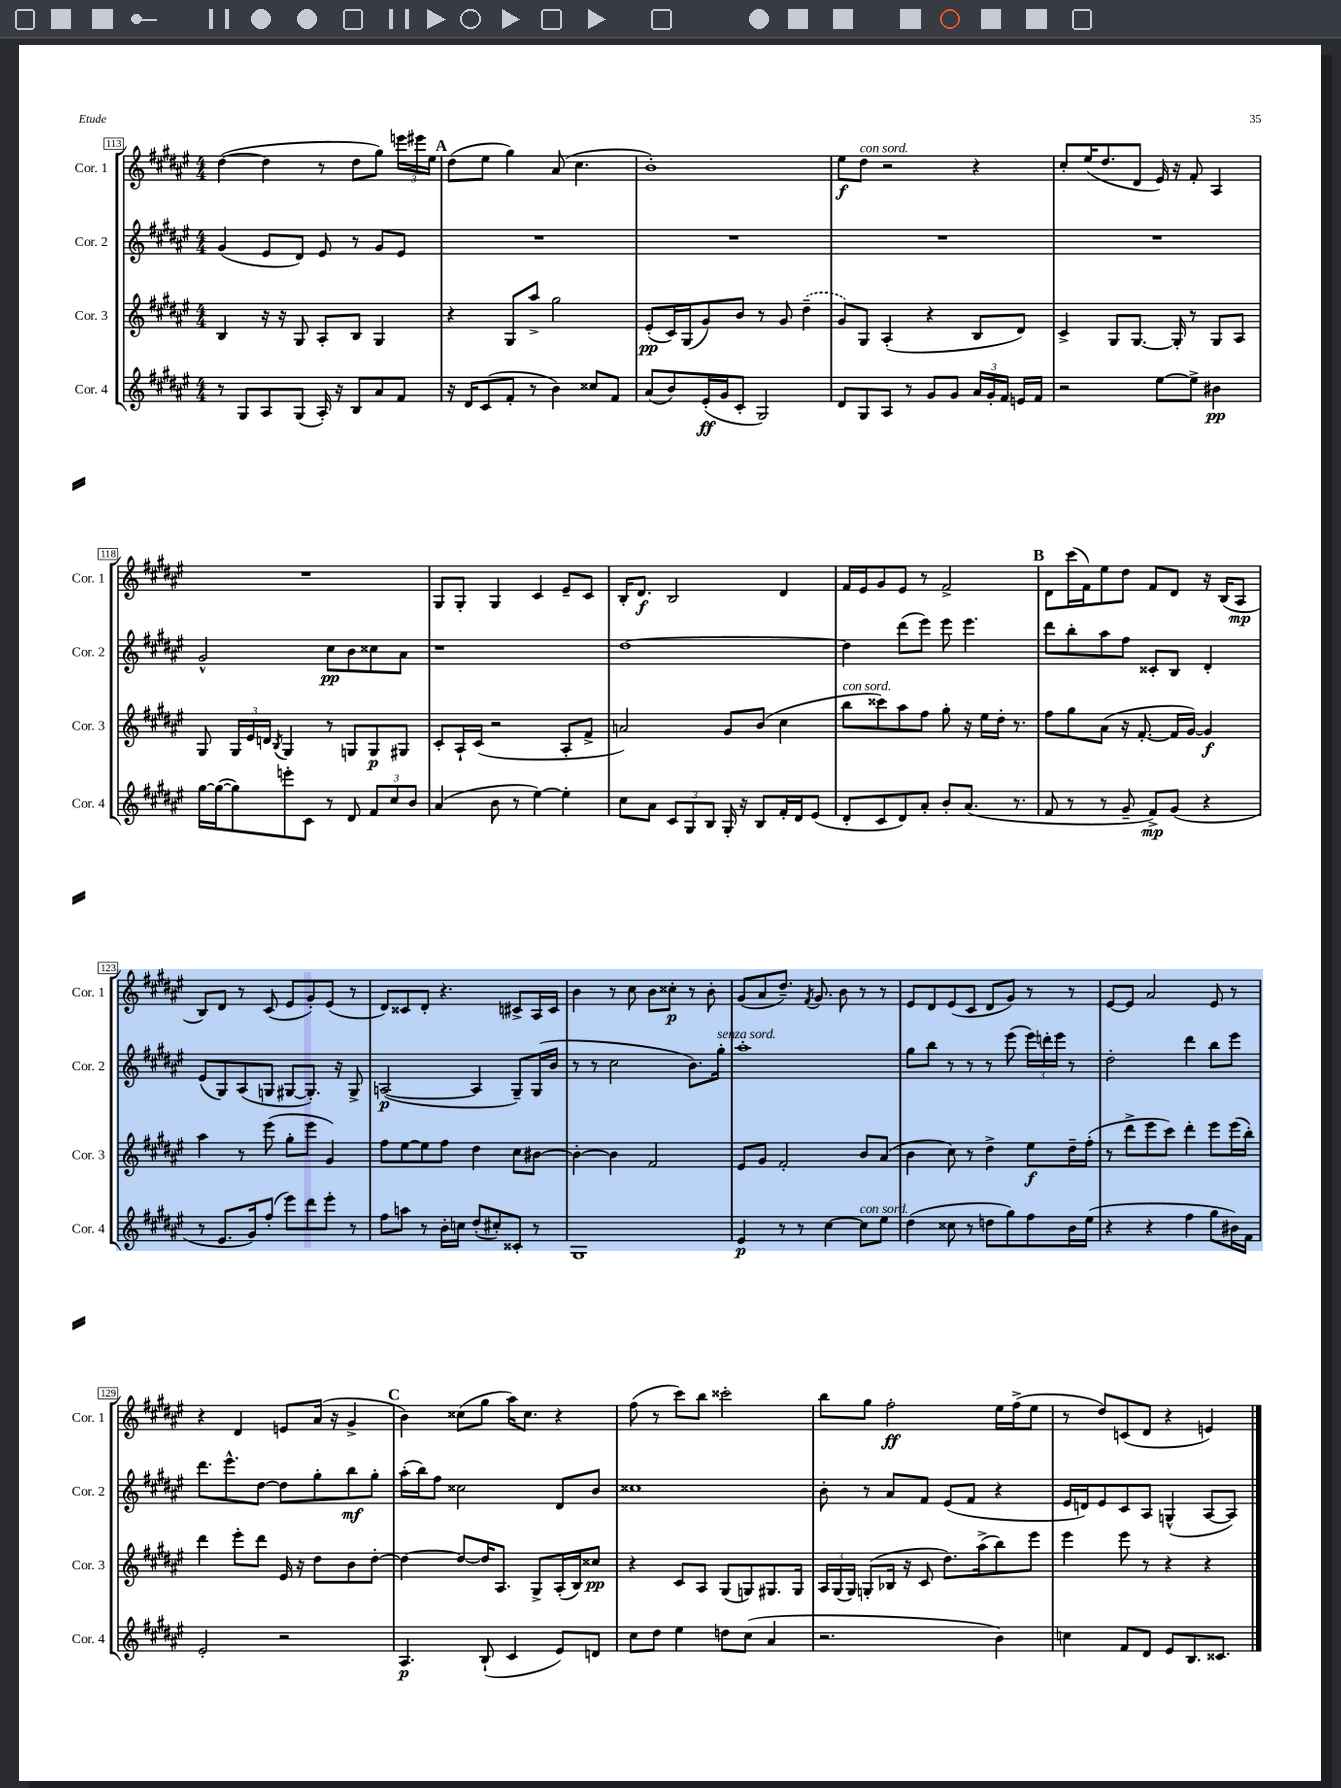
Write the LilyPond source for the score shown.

<<
\new StaffGroup <<
\new Staff = "s0" \with { instrumentName = "Cor. 1" shortInstrumentName = "Cor. 1" } {
    \clef treble \key fis \major \numericTimeSignature \time 4/4
    \autoBeamOff dis''4~( dis''4 r8 dis''8[ gis''8]) \tuplet 3/2 { e'''16[ eis'''16 eis''16] } |
    \mark \markup { \bold "A" } dis''8[( eis''8] gis''4) ais'8( cis''4. |
    b'1-.) |
    eis''8[\f dis''8]^\markup { \italic "con sord." } r2 r4 |
    cis''8[-. eis''16( dis''8. dis'8] eis'16) r16 fis'8-. ais4 |
    R1 |
    gis8[ gis8]-. gis4 cis'4 eis'8[-- cis'8] |
    b16[-. dis'8.]\f b2 dis'4 |
    fis'16[ eis'16 gis'8 eis'8] r8 fis'2-> |
    \mark \markup { \bold "B" } dis'8[ cis'''16( fis'16) eis''8 dis''8] fis'8[ dis'8] r16 b16[( ais8]\mp |
    b8[) dis'8] r8 cis'8( eis'8[ gis'8-.) eis'8]( r8 |
    dis'8[) cisis'8 dis'8]-. r4. cis'8[-> ais16 cis'16] |
    b'4 r8 cis''8 b'8[ cisis''8]-.\p r8 b'8-. |
    gis'8[( ais'8 dis''8.]--) \acciaccatura { fis'8 } gis'8. b'8 r8 r8 |
    eis'8[ dis'8 eis'8( cis'8] dis'8[ gis'8]) r8 r8 |
    eis'8[~ eis'8] ais'2 eis'8 r8 |
    r4 dis'4 e'8[ ais'16]( r16 gis'4-> |
    \mark \markup { \bold "C" } b'4) cisis''8[( gis''8] ais''16[) cisis''8.] r4 |
    fis''8( r8 cis'''8[) b''8] cisis'''2-. |
    b''8[ gis''8] fis''2-.\ff eis''16[ fis''16->( eis''8] |
    r8 dis''8[) c'8( dis'8] r4 e'4) \bar "|." |
}
\new Staff = "s1" \with { instrumentName = "Cor. 2" shortInstrumentName = "Cor. 2" } {
    \clef treble \key fis \major \numericTimeSignature \time 4/4
    \autoBeamOff gis'4( eis'8[ dis'8]) eis'8 r8 gis'8[ eis'8] |
    \mark \markup { \bold "A" } R1 |
    R1 |
    R1 |
    R1 |
    gis'2-^ cis''8[\pp b'8 cisis''8 ais'8] |
    r1 |
    dis''1~ |
    dis''4 dis'''8[( eis'''8]) eis'''8 eis'''4. |
    \mark \markup { \bold "B" } dis'''8[ b''8-. ais''8 fis''8] cisis'8[-. b8] dis'4-. |
    eis'8[( gis8) ais8( g8] gis8[~ gis8.]-.) r16 gis8-> |
    a2~\p( a4 gis8[--) gis16( b'16] |
    r8 r8 cis''2 b'8.[) gis''16]-.^\markup { \italic "senza sord." } |
    ais''1-. |
    gis''8[ b''8] r8 r8 r8 eis'''8( \tuplet 3/2 { eis'''16[) d'''16-. eis'''16] } r8 |
    dis''2-. dis'''4 b''8[ eis'''8] |
    dis'''8.[ eis'''8.-^ dis''8]~ dis''8[ gis''8-. b''8\mf gis''8]-. |
    \mark \markup { \bold "C" } ais''16[-.( b''16) fis''8] cisis''2 dis'8[ b'8] |
    cisis''1 |
    b'8-. r8 ais'8[ fis'8] eis'8[( fis'8] r4 |
    eis'16[ d'16) eis'8 cis'8 ais8] g4-^( ais8[~ ais8]) \bar "|." |
}
\new Staff = "s2" \with { instrumentName = "Cor. 3" shortInstrumentName = "Cor. 3" } {
    \clef treble \key fis \major \numericTimeSignature \time 4/4
    \autoBeamOff b4 r16 r16 gis8 ais8[-. b8] gis4 |
    \mark \markup { \bold "A" } r4 gis8[ ais''8]-> gis''2 |
    eis'8[-.\pp( cis'16) gis16( gis'8) b'8] r8 gis'8 \once \slurDashed dis''4--( |
    gis'8[) gis8] ais4-.( r4 b8[ dis'8]) |
    cis'4-> gis8[ gis8.]~ gis16-. r8 gis8[ ais8] |
    gis8 \tuplet 3/2 { gis16[ eis'16 d'16] } \acciaccatura { b8 } gis4 r8 g8[ g8\p gis8] |
    cis'8[-. ais16-! cis'16]( r2 ais8[-. fis'8]-> |
    a'2) gis'8[ b'8]( cis''4 |
    b''8[^\markup { \italic "con sord." } cisis'''8) ais''8 fis''8] gis''8-. r16 eis''16[ dis''16]-. r8. |
    \mark \markup { \bold "B" } fis''8[ gis''8 ais'8]( r16 fis'8.~-. fis'16[ gis'16]~) gis'4\f |
    ais''4 r8 eis'''8( gis''8[-. eis'''8] gis'4) |
    fis''8[ eis''8~ eis''8 fis''8] dis''4 cis''8[ bis'8]~ |
    bis'4~-. bis'4 fis'2 |
    eis'8[ gis'8] fis'2-. b'8[ ais'8]( |
    b'4 cis''8) r8 dis''4-> eis''8[\f dis''16-- fis''16]-.( |
    r8 dis'''8[-> eis'''8 cis'''8]) dis'''4-. eis'''8[ eis'''16( b''16]-.) |
    dis'''4 eis'''8[-. dis'''8] eis'16 r16 dis''8[ b'8 dis''8]~-. |
    \mark \markup { \bold "C" } dis''4~ dis''8[~ dis''16 ais8.] gis8[-> ais16-.( b16) cisis''8]\pp |
    r4 cis'8[ ais8] gis8[( g8) gis8. gis16] |
    \tuplet 3/2 { ais16[ gis16( gis16]) } g8[-.( bes16] r16 cis'8 dis''8.[) ais''16->( b''8) eis'''8] |
    eis'''4 eis'''8 r8 r4 r4 \bar "|." |
}
\new Staff = "s3" \with { instrumentName = "Cor. 4" shortInstrumentName = "Cor. 4" } {
    \clef treble \key fis \major \numericTimeSignature \time 4/4
    \autoBeamOff r8 gis8[ ais8 gis8]( ais16-.) r16 b8[ ais'8 fis'8] |
    \mark \markup { \bold "A" } r16 dis'16[ cis'8( fis'8]-. r8 b'4) cisis''8[ fis'8] |
    ais'8[( b'8) eis'16-.\ff( gis'16 cis'8]-. gis2) |
    dis'8[ gis8 ais8] r8 gis'8[ gis'8] \tuplet 3/2 { ais'16[ gis'16-. fis'16] } e'16[ fis'16] |
    r2 eis''8[~ eis''8]-> bis'4\pp |
    gis''16[~ gis''16~( gis''8) e'''8-. cis'8] r8 dis'8 \tuplet 3/2 { fis'8[ cis''8 b'8] } |
    ais'4( b'8 r8 eis''4~) eis''4-. |
    cis''8[ ais'8] \tuplet 3/2 { cis'8[ gis8 b8] } gis16-. r16 b8[ fis'16-. dis'16 eis'8]( |
    dis'8[-. cis'8 dis'8) ais'8]-. b'8[-. ais'8.]( r8. |
    \mark \markup { \bold "B" } fis'8 r8 r8 gis'8-- fis'8[->\mp) gis'8]( r4 |
    r8 eis'8.[ gis'16) fis''8]-.( eis'''8[) dis'''8 eis'''8]-. r8 |
    fis''8[ a''8] r8 b'16[-. c''16] dis''8[-.( cis''8-.) cisis'8]-. r8 |
    gis1 |
    eis'4\p r8 r8 cis''4~ cis''8[^\markup { \italic "con sord." } eis''8] |
    dis''4( cisis''8 r8 d''8[ gis''8) fis''8 b'16 eis''16]( |
    r4 r4 fis''4 gis''8[ bis'16) fis'16] |
    eis'2-. r2 |
    \mark \markup { \bold "C" } ais4.\p b8-!( cis'4 eis'8[) d'8] |
    cis''8[ dis''8] eis''4 d''8[ cis''8]( ais'4 |
    r2. b'4) |
    c''4 fis'8[ dis'8] eis'8[ b8. cisis'8.] \bar "|." |
}
>>
>>
\layout { \context { \Score currentBarNumber = #113 \override BarNumber.stencil = #(make-stencil-boxer 0.1 0.3 ly:text-interface::print) } }
